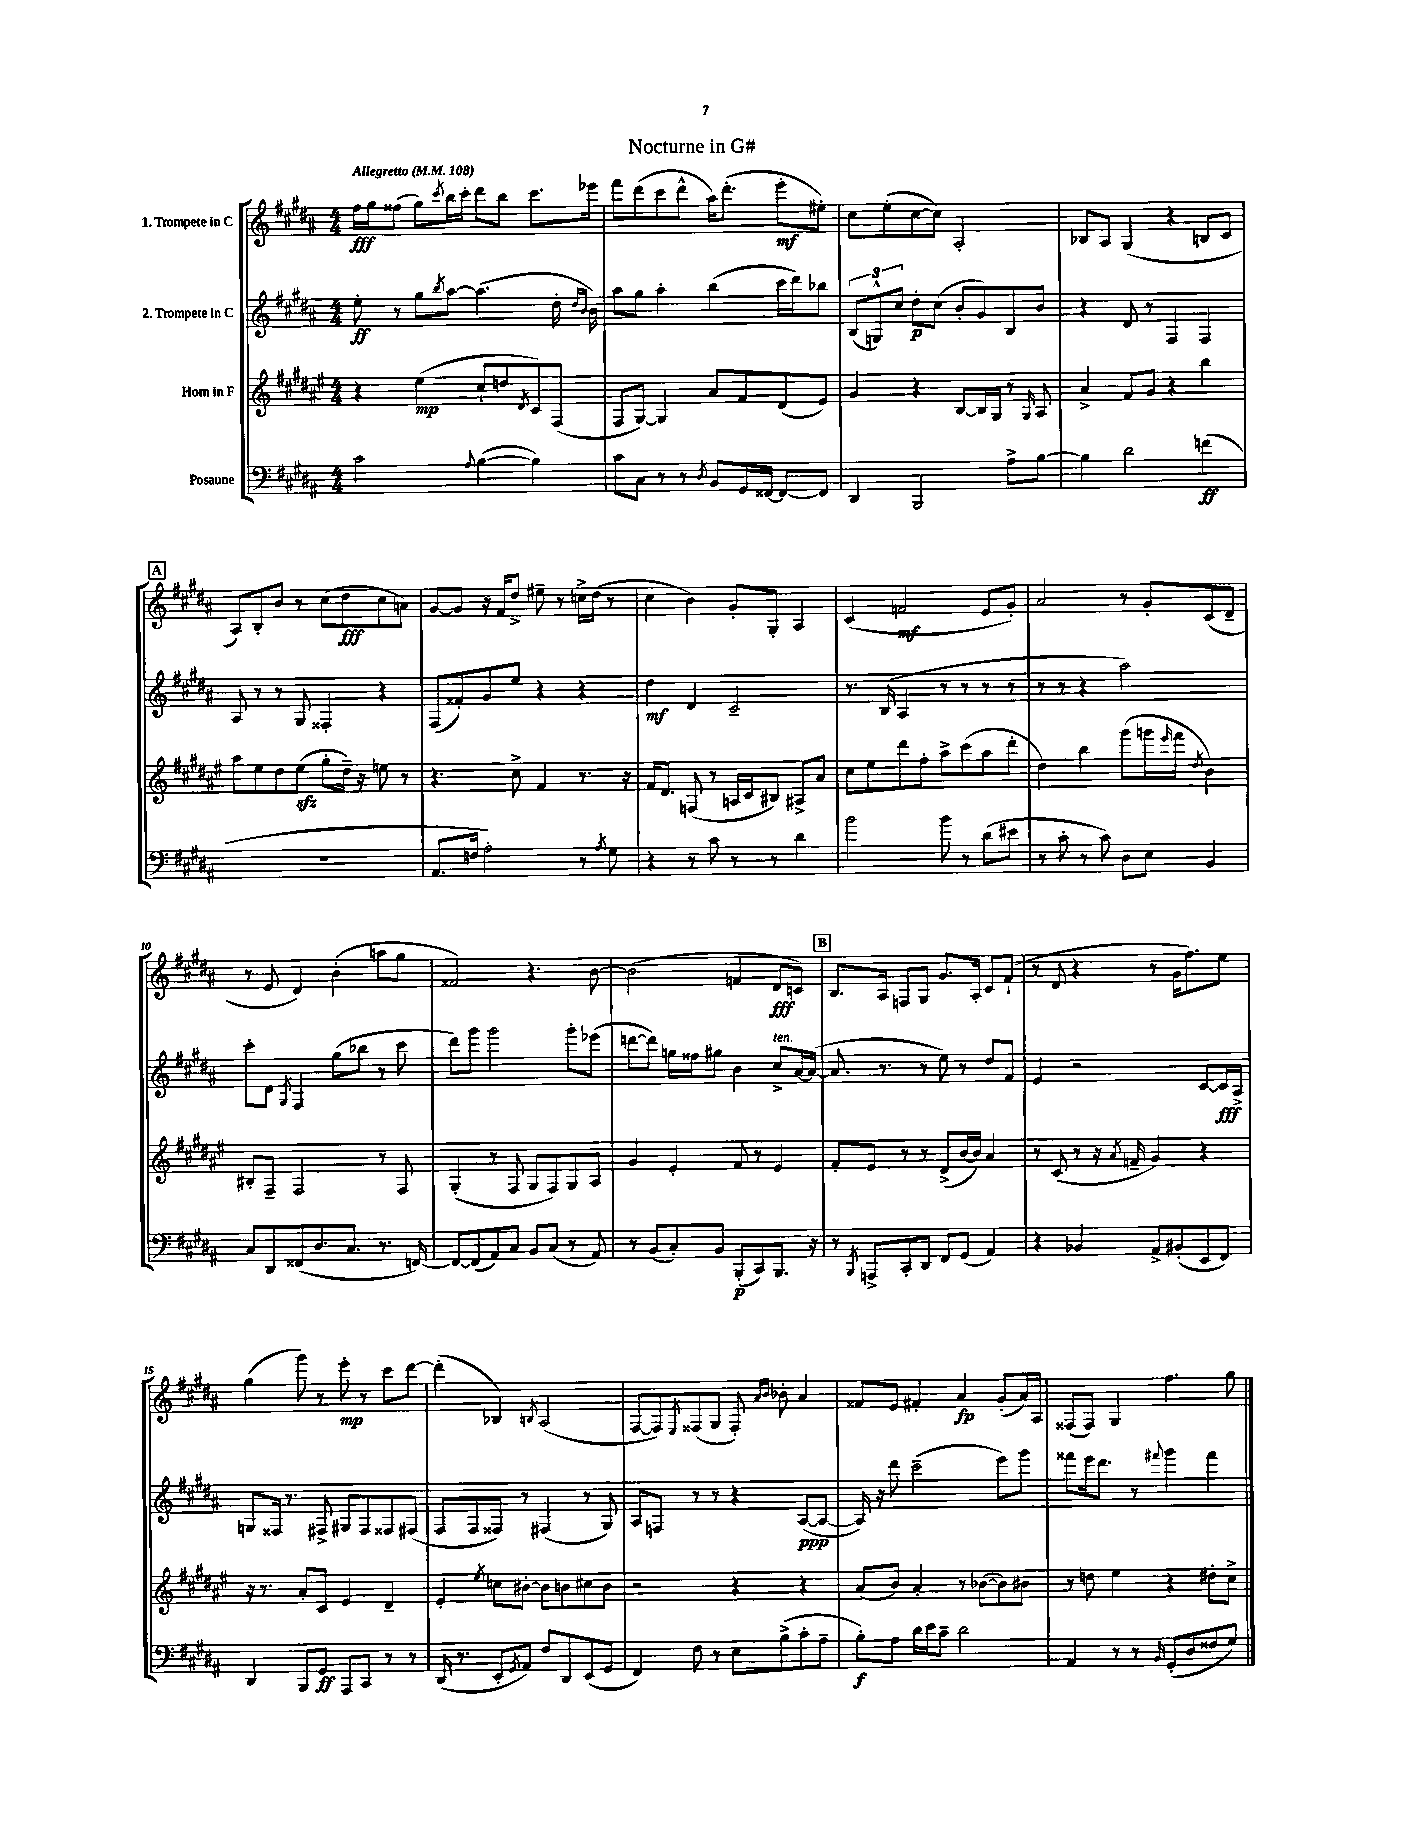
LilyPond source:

\header { title = "Nocturne in G#" }
<<
\new StaffGroup <<
\new Staff = "s0" \with { instrumentName = "1. Trompete in C" } {
    \clef treble \key b \major \numericTimeSignature \time 4/4 \tempo "Allegretto" 4 = 108
    fis''16\fff gis''16 fisis''8( gis''8) \acciaccatura { cis'''8 } b''16 cis'''16-. dis'''8 b''8 cis'''8. ees'''16 |
    fis'''8 dis'''8( cis'''8 dis'''8-^ ais''16) dis'''8.-.( e'''8-.\mf eis''8-.) |
    cis''8 e''8-.( cis''8~ cis''8) ais2-. |
    bes8 ais8 gis4( r4 b8 cis'8 |
    \mark \markup { \box "A" } ais8) b8-. b'8 r8 cis''8( dis''8\fff cis''8 a'8) |
    gis'8~ gis'8 r16 fis'16 dis''8-> eis''8-- r8 c''16-> dis''16( r8 |
    cis''4 b'4) gis'8-. gis8-. ais4 |
    cis'4( f'2\mf e'8 gis'8-.) |
    ais'2 r8 gis'8-. cis'8( dis'8-- |
    r8 e'8 dis'4) b'4-.( a''8 gis''8 |
    fisis'2) r4. b'8~ |
    b'2( f'4 dis'8\fff c'8) |
    \mark \markup { \box "B" } b8. ais16 f8 gis8 gis'8. ais16-. cis'8 fis'8-!( |
    r8 dis'8 r4 r8 gis'16 fis''8.) e''8 |
    gis''4( gis'''8) r8 e'''8-.\mp r8 cis'''8 dis'''8~ |
    dis'''4-.( bes4) \acciaccatura { b8 } ais2( |
    fis8~ fis8) \acciaccatura { e8 } fisis8( gis8 fisis8-.) \grace { ais'16 b'16 } bes'8-. ais'4 |
    fisis'8 e'8 fis'4-. ais'4\fp gis'8-.( ais'16) ais16 |
    fisis8( fisis8) gis4 fis''4. gis''8 \bar "|." |
}
\new Staff = "s1" \with { instrumentName = "2. Trompete in C" } {
    \clef treble \key b \major \numericTimeSignature \time 4/4
    e''8-.\ff r8 gis''8 \acciaccatura { b''8 } ais''8~ ais''4.( dis''16-. \grace { dis''16 b'16 } b'16) |
    ais''8 gis''8 ais''4-. b''4( cis'''16 dis'''16) bes''8 |
    \tuplet 3/2 { b8( g8-^) cis''8 } dis''8-.\p cis''8( b'8-. gis'8) b8 b'8 |
    r4 dis'8 r8 fis4 fis4 |
    \mark \markup { \box "A" } ais8 r8 r8 gis8 fisis4-. r4 |
    fis8( fisis'8-.) gis'8 e''8 r4 r4 |
    dis''4\mf dis'4 cis'2-- |
    r8. b16( ais4 r8 r8 r8 r8 |
    r8 r8 r4 ais''2) |
    cis'''8-. dis'8 \acciaccatura { gis8 } fis4 gis''8( bes''8 r8 cis'''8 |
    dis'''8) gis'''8 gis'''2 gis'''8-. ees'''8( |
    d'''8~ d'''8) g''16 fisis''16 gis''8 b'4 cis''8->^\markup { \italic "ten." } ais'16~ ais'16~( |
    \mark \markup { \box "B" } ais'8. r8. r8 e''8) r8 dis''8 fis'8 |
    e'4 r2 cis'8~ cis'16\fff ais16-> |
    g8 fisis16 r8. fis8-> gis8 fis8 fisis8 fis8( |
    fis8 fis8 fisis8) r8 fis4( r8 gis8) |
    ais8 f8 r8 r8 r4 ais8~\ppp( ais8~ |
    ais16) r16 dis'''8 cis'''2--( e'''8) gis'''8 |
    fisis'''8 e'''16 dis'''8. r8 \appoggiatura { fis'''8 } gis'''4 fis'''4 \bar "|." |
}
\new Staff = "s2" \with { instrumentName = "Horn in F" } {
    \clef treble \key fis \major \numericTimeSignature \time 4/4
    r4 eis''4\mp( cis''8-! d''8 \acciaccatura { dis'8 } cis'8) fis8( |
    fis8 gis8~) gis4 ais'8 fis'8 dis'8( eis'8) |
    gis'4 r4 b8~ b16 gis16 r8 \grace { gis16 } ais8 |
    ais'4-> fis'8 gis'8 r4 b''4 |
    \mark \markup { \box "A" } ais''8 eis''8 dis''8 eis''8\sfz( gis''8-. dis''16--) r16 e''8 r8 |
    r4. cis''8-> fis'4 r8. r16 |
    fis'16 dis'8. f8( r8 a16 cis'16 bis8) ais8-> ais'8 |
    cis''8 eis''8 dis'''8 fis''8-. ais''8-> cis'''8( ais''8 dis'''8-. |
    dis''4) b''4 gis'''8( g'''16 \grace { eis'''16 } fis'''16 \acciaccatura { dis''8 } b'4) |
    bis8-. fis8-- fis2 r8 fis8 |
    gis4-.( r8 fis8 gis8 fis8) gis8 ais8 |
    gis'4 eis'4-. fis'8 r8 eis'4 |
    \mark \markup { \box "B" } fis'8-. eis'8 r8 r8 dis'8->( b'16~ b'16) ais'4 |
    r8 cis'8( r8 r16 \acciaccatura { ais'8 } f'16-- gis'4) r4 |
    r16 r8. ais'8-. cis'8 eis'4 dis'4-- |
    eis'4-. \acciaccatura { eis''8 } c''8 bis'8~-. bis'8 b'8 cis''8 b'8 |
    r2 r4 r4 |
    ais'8( b'8) ais'4-. r8 bes'8~( bes'8) bis'8 |
    r8 d''8 eis''4 r4 dis''8-. cis''8-> \bar "|." |
}
\new Staff = "s3" \with { instrumentName = "Posaune" } {
    \clef bass \key b \major \numericTimeSignature \time 4/4
    cis'2 \appoggiatura { ais8 } b4~( b4) |
    cis'8 cis8 r8 r8 \acciaccatura { dis8 } b,8 gis,16 fisis,16~ fisis,8~ fisis,8 |
    dis,4 b,,2 ais8-> b8~ |
    b4 dis'2 f'4\ff( |
    \mark \markup { \box "A" } R1 |
    ais,8. f16 ais2-.) r8 \acciaccatura { ais8 } gis8 |
    r4 r8 cis'8 r8 r8 dis'4 |
    b'2 b'8 r8 dis'8( eis'8 |
    r8 cis'8-. r8 cis'8) dis8 e8 b,4 |
    cis8 dis,8 fisis,8( dis8. cis8. r8. f,16~) |
    f,8~ f,8( ais,8) cis8 b,8 cis8( r8 ais,8) |
    r8 b,8( cis8-.) b,8 b,,8-.\p( cis,8) b,,8. r16 |
    \mark \markup { \box "B" } r8 \acciaccatura { b,,8 } a,,8-> cis,8-. dis,8 fis,8 gis,8( ais,4) |
    r4 bes,4 ais,8-> bis,8-.( e,8 fis,8) |
    dis,4 b,,8 gis,8\ff ais,,8 cis,8 r8 r8 |
    dis,16( r8. e,8-. \acciaccatura { gis,8 } ais,8) fis8 dis,8 e,8( gis,8 |
    fis,4) fis8 r8 e8 b8->( cis'8-. ais8-- |
    b8-.\f) ais8 dis'16 e'16 cis'8-- dis'2 |
    ais,4 r8 r8 \grace { b,16 } gis,8-.( dis8 fisis8 gis8) \bar "|." |
}
>>
>>
